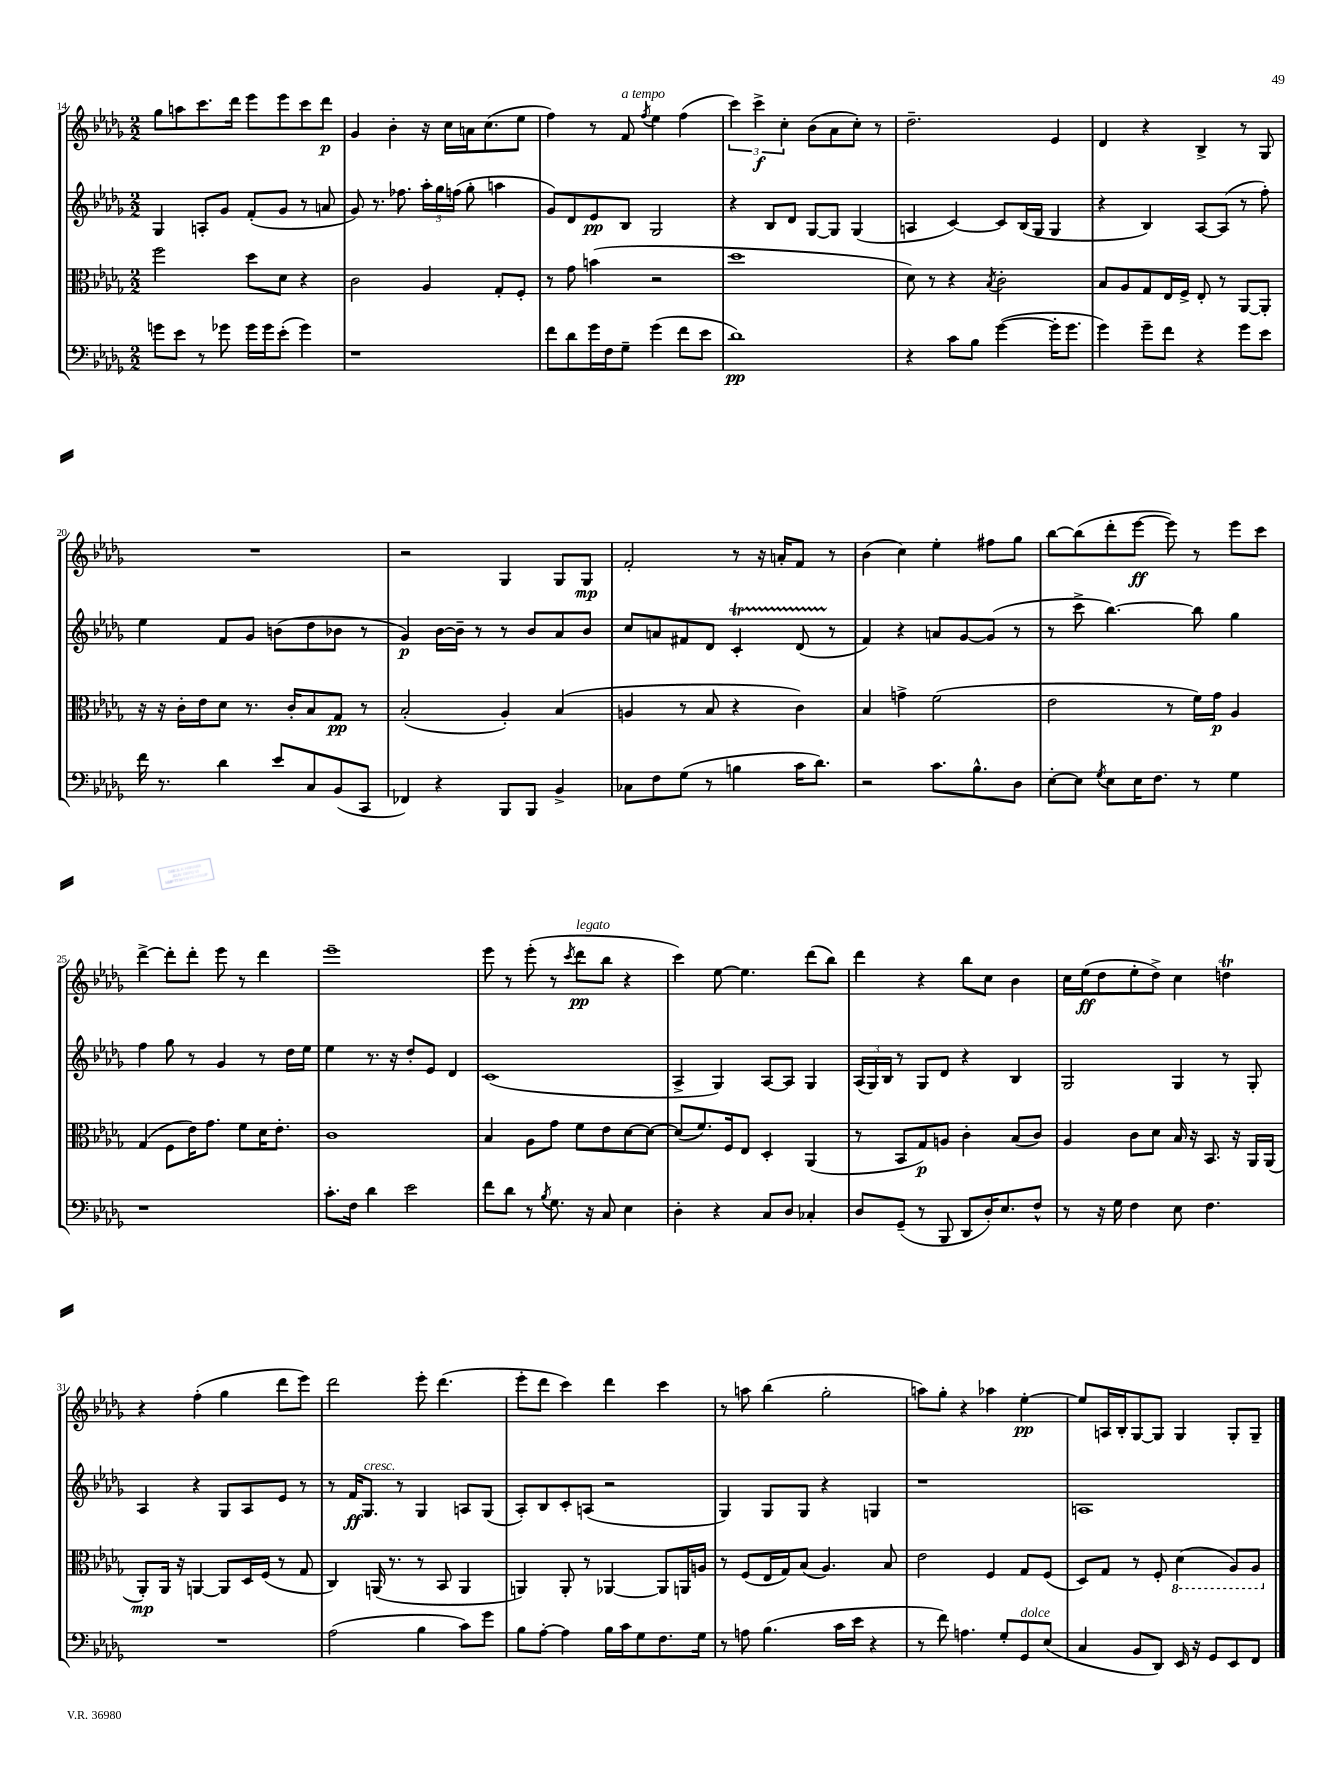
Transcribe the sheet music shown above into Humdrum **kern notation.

**kern	**kern	**kern	**kern
*staff4	*staff3	*staff2	*staff1
*clefF4	*clefC3	*clefG2	*clefG2
*k[b-e-a-d-g-]	*k[b-e-a-d-g-]	*k[b-e-a-d-g-]	*k[b-e-a-d-g-]
*M2/2	*M2/2	*M2/2	*M2/2
8g	2ff	4G-	8gg-
8e-	.	.	8aa
8r	.	8A'	8.ccc
8g-	.	8g-	.
.	.	.	16ddd-
16g-	8dd-	(8f'	8eee-
16g-	.	.	.
(8e-'	8d-	8g-	8eee-
4g-)	4r	8r	8ccc
.	.	8a	8ddd-
=	=	=	=
1r	2c	8g-)	4g-
.	.	8.r	.
.	.	.	4b-'
.	.	8.ff-	.
.	4A-	24aa-'	16r
.	.	24gg-	.
.	.	.	16cc
.	.	(24ff	.
.	.	8gg-'	16a
.	.	.	(8.cc
.	8G-'	4aa	.
.	8F'	.	8ee-
=	=	=	=
8f	8r	8g-)	4ff)
8d-	8g-	8d-	.
16g-	(4b	8e-	8r
16F	.	.	.
8G-~	.	8B-	8f
.	.	.	8qff
(4g-	2r	2G-	4ee-
8f	.	.	(4ff
8e-	.	.	.
=	=	=	=
1d-)	1dd-	4r	6ccc)
.	.	.	6ccc^
.	.	8B-	.
.	.	.	6cc'
.	.	8d-	.
.	.	[8G-	(8b-
.	.	8G-]	8a-
.	.	(4G-	8cc')
.	.	.	8r
=	=	=	=
4r	8d-)	4A	2.dd-~
.	8r	.	.
8c	4r	[4c)	.
8B-	.	.	.
.	8qB-	.	.
([4g-	2c'	8c]	.
.	.	(16B-	.
.	.	16G-	.
16g-']	.	4G-	4e-
8.g-	.	.	.
=	=	=	=
4g-)	8B-	4r	4d-
.	8A-	.	.
8g-~	8G-	4B-)	4r
8f	16E-	.	.
.	16F^	.	.
4r	8E-'	[8A-	4B-^
.	8r	(8A-]	.
8g-	[8AA-	8r	8r
8e-	8AA-']	8ff')	8G-
=	=	=	=
16f	16r	4ee-	1r
8.r	16r	.	.
.	16c'	.	.
.	16e-	.	.
4d-	8d-	8f	.
.	8.r	8g-	.
8e-	.	(8b	.
.	16c'	.	.
8C	8B-	8dd-	.
(8BB-	8G-	8b-	.
8CC	8r	8r	.
=	=	=	=
4FF-)	(2B-'	4g-)	2r
4r	.	[16b-	.
.	.	16b-~]	.
.	.	8r	.
8BBB-	4A-')	8r	4G-
8BBB-	.	8b-	.
4BB-^	(4B-	8a-	8G-
.	.	8b-	8G-
=	=	=	=
8C-	4A	8cc	2f'
8F	.	8a	.
(8G-	8r	8f#	.
8r	8B-	8d-	.
4B	4r	4c'	8r
.	.	.	16r
.	.	.	16a'
16c	4c)	(8d-	8f
8.d-)	.	.	.
.	.	8r	8r
=	=	=	=
2r	4B-	4f)	(4b-
.	4g^	4r	4cc)
8.c	(2f	8a	4ee-'
.	.	[8g-	.
8.B-^^	.	.	.
.	.	(8g-]	8ff#
8D-	.	8r	8gg-
=	=	=	=
[8E-'	2e-	8r	[8bb-
8E-]	.	8ccc^	(8bb-]
8qG-	.	.	.
8E-	.	[4.bb-)	8ddd-'
16E-	.	.	[8eee-
8.F	.	.	.
.	8r	.	8eee-])
8r	16f)	8bb-]	8r
.	16g-	.	.
4G-	4A-	4gg-	8eee-
.	.	.	8ccc
=	=	=	=
1r	(4G-	4ff	[4ddd-^
.	8F	8gg-	8ddd-']
.	16e-)	8r	8ddd-'
.	8.g-	.	.
.	.	4g-	8eee-
.	8f	.	8r
.	16d-	8r	4ddd-
.	8.e-'	.	.
.	.	16dd-	.
.	.	16ee-	.
=	=	=	=
8.c'	1c	4ee-	1eee-~
16F	.	.	.
4d-	.	8.r	.
.	.	16r	.
2e-	.	8dd-'	.
.	.	8e-	.
.	.	4d-	.
=	=	=	=
8f	4B-	(1c	8eee-
8d-	.	.	8r
8r	8A-	.	(8eee-'
8qB-	.	.	.
8.G-	8g-	.	8r
.	.	.	8qccc
.	8f	.	8ddd-
16r	.	.	.
8C	8e-	.	8bb-
4E-	[8d-	.	4r
.	8d-_	.	.
=	=	=	=
4D-'	(8d-]	4A-^	4ccc)
.	8.f)	.	.
4r	.	4G-)	[8ee-
.	16F	.	.
.	8E-	.	4.ee-]
8C	4D-'	[8A-	.
8D-	.	8A-]	.
4C-'	(4AA-	4G-	(8ddd-
.	.	.	8bb-)
=	=	=	=
8D-	8r	(24A-	4ddd-
.	.	24G-)	.
.	.	24B-	.
(8GG-~	8BB-	8r	.
8r	8G-)	8G-	4r
8BBB-	8A	8d-	.
8DD-	4c'	4r	8bb-
16D-')	.	.	8cc
8.E-	.	.	.
.	(8B-	4B-	4b-
8F^^	8c)	.	.
=	=	=	=
8r	4A-	2G-	16cc
.	.	.	(16ee-
16r	.	.	8dd-
16G-	.	.	.
4F	8c	.	8ee-'
.	8d-	.	8dd-^)
8E-	16B-	4G-	4cc
.	16r	.	.
4.F	8.BB-	.	.
.	.	8r	4dd
.	16r	.	.
.	16AA-	8G-'	.
.	(16AA-	.	.
=	=	=	=
1r	8AA-')	4A-	4r
.	16AA-	.	.
.	16r	.	.
.	[4AA	4r	(4ff'
.	8AA]	8G-	4gg-
.	16D-	8A-	.
.	(16F	.	.
.	8r	8e-	8ddd-
.	8G-	8r	8eee-)
=	=	=	=
(2A-	4C)	8r	2ddd-
.	.	16f	.
.	.	8.G-	.
.	(16AA	.	.
.	8.r	.	.
.	.	8r	.
4B-	8r	4G-	8eee-'
.	8BB-	.	(4.ddd-
8c)	4AA	8A	.
8g-	.	(8G-	.
=	=	=	=
8B-	4AA)	8A-')	8eee-'
[8A-'	.	8B-	8ddd-
4A-]	8AA'	8c'	4ccc)
.	8r	(8A	.
16B-	[4AA-	2r	4ddd-
16c	.	.	.
8G-	.	.	.
8.F	8AA-]	.	4ccc
.	16AA	.	.
16G-	16A	.	.
=	=	=	=
8r	8r	4G-)	8r
8A	(8F	.	8aa
(4.B-	16E-	8G-	(4bb-
.	16G-)	.	.
.	(8B-	8G-	.
.	4.A-)	4r	2gg-'
16c	.	.	.
16e-	.	.	.
4r	.	4G	.
.	8B-	.	.
=	=	=	=
8r	2e-	1r	8aa)
8f)	.	.	8gg-'
4.A	.	.	4r
.	4F	.	4aa-
8G-'	.	.	.
8GG-	8G-	.	[4ee-'
(8E-	(8F	.	.
=	=	=	=
4C	8D-)	1A	8ee-]
.	8G-	.	16A
.	.	.	16B-'
8BB-	8r	.	[8G-
8DD-)	8F'	.	8G-]
16EE-	(4D-	.	4G-
16r	.	.	.
8GG-	.	.	.
8EE-	8AA-)	.	8G-'
8FF	8AA-	.	8G-~
==	==	==	==
*-	*-	*-	*-
